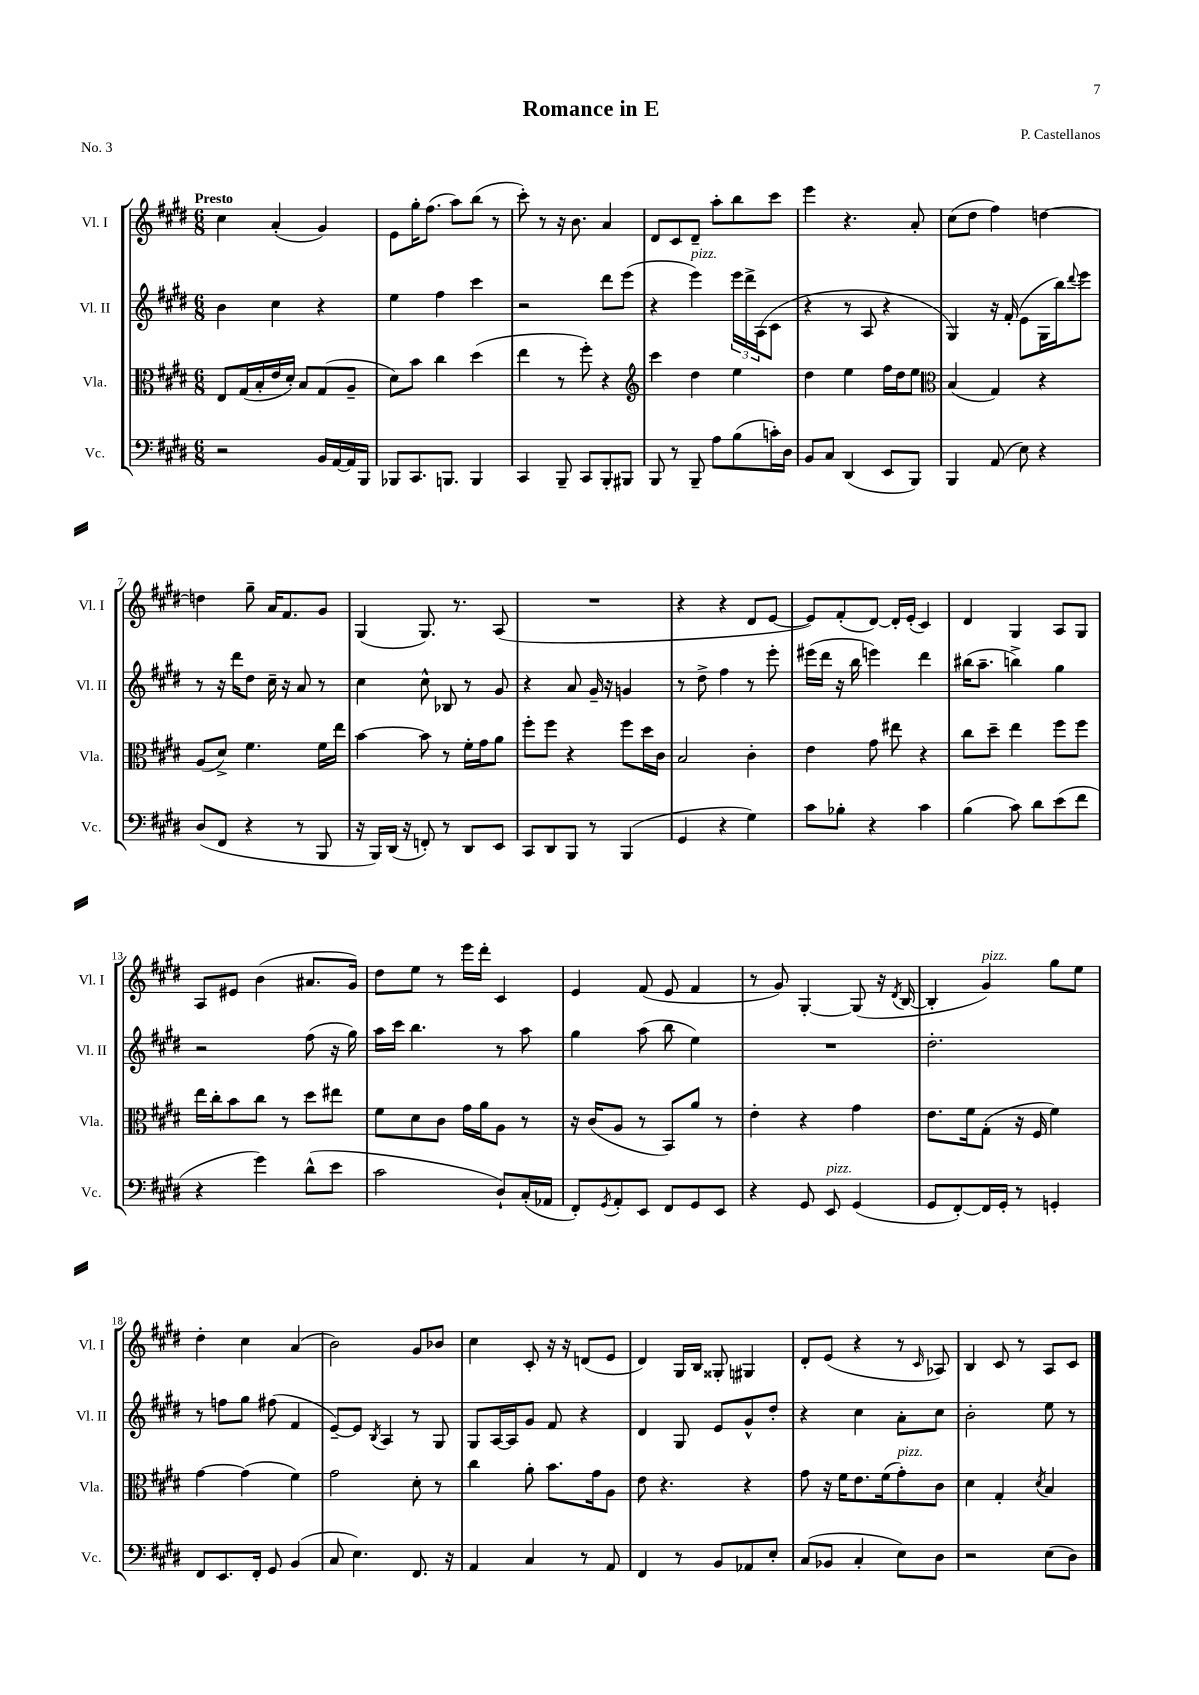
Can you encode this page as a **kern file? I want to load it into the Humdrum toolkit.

**kern	**kern	**kern	**kern
*staff4	*staff3	*staff2	*staff1
*clefF4	*clefC3	*clefG2	*clefG2
*k[f#c#g#d#]	*k[f#c#g#d#]	*k[f#c#g#d#]	*k[f#c#g#d#]
*M6/8	*M6/8	*M6/8	*M6/8
2r	8E/L	4b\	4cc#\
.	(16G#/L	.	.
.	16B'/	.	.
.	16e/	4cc#\	(4a'/
.	16d#'/JJ)	.	.
.	8B/L	.	.
16BB/LL	(8G#/	4r	4g#/)
[16AA/	.	.	.
16AA/]	8A~/J	.	.
16BBB/JJ	.	.	.
=	=	=	=
8BBB-/L	8d#\L)	4ee\	8e\L
8.CC#/	8b\J	.	16gg#'\K
.	.	.	(8.ff#\J
.	4cc#\	4ff#\	.
8.BBB/J	.	.	.
.	.	.	8aa\L)
4BBB/	(4dd#\	4ccc#\	(8bb\J
.	.	.	8r
=	=	=	=
4CC#/	4ee\	2r	8ccc#'\)
.	.	.	8r
8BBB~/	8r	.	16r
.	.	.	8.b\
8CC#/L	8ff#'\)	.	.
8BBB'/	4r	8ddd#\L	4a/
8BBB#/J	.	(8eee\J	.
=	=	=	=
*	*clefG2	*	*
8BBB/	4ccc#\	4r	8d#/L
8r	.	.	8c#/
8BBB~/	4dd#\	4eee\)	8d#~/J
8A\L	.	.	8aa'\L
(8B\	4ee\	24eee\LL	8bb\
.	.	24ddd#^\	.
.	.	(24A\J	.
16c'\L)	.	8c#\J	8ccc#\J
16D#\JJ	.	.	.
=	=	=	=
8BB/L	4dd#\	4r	4eee\
8C#/J	.	.	.
(4DD#/	4ee\	8r	4.r
.	.	8A/	.
8EE/L	16ff#\LL	4r	.
.	16dd#\J	.	.
8BBB/J)	8ee\J	.	8a'/
=	=	=	=
*	*clefC3	*	*
4BBB/	(4B/	4G#/)	(8cc#\L
.	.	.	8dd#\J
(8AA/	4G#/)	16r	4ff#\)
.	.	(16f#'/	.
8E\)	.	8e\L	.
4r	4r	16G#\L	[4dd\
.	.	16bb\J)	.
.	.	8qqddd#/	.
.	.	8eee\J	.
=	=	=	=
(8D#/L	(8A/L	8r	4dd\]
8FF#/J	8d#^/J)	16r	.
.	.	16ddd#\LK	.
4r	4.f#\	8dd#\J	8gg#~\
.	.	16cc#~\	16a/LK
.	.	16r	8.f#/
8r	.	8a/	.
8BBB/	16f#\LL	8r	8g#/J
.	16ee\JJ	.	.
=	=	=	=
16r	[4b\	4cc#\	(4G#/
16BBB/LL)	.	.	.
(16DD#/JJ	.	.	.
16r	.	.	.
8FF'/)	8b\]	8cc#^^\	8.G#/)
8r	8r	8B-/	.
.	.	.	8.r
8DD#/L	16f#'\LL	8r	.
.	16g#\J	.	.
8EE/J	8a\J	8g#/	(8A/
=	=	=	=
8CC#/L	8ff#'\L	4r	2.r
8DD#/	8ff#\J	.	.
8BBB/J	4r	8a/	.
8r	.	16g#~/	.
.	.	16r	.
(4BBB/	8ff#\L	4g/	.
.	16dd#\L	.	.
.	16c#\JJ	.	.
=	=	=	=
4GG#/	2B/	8r	4r
.	.	8dd#^\	.
4r	.	4ff#\	4r
4G#\)	4c#'\	8r	8d#/L
.	.	8eee'\	[8e/J
=	=	=	=
8c#\L	4e\	(16eee#\LL	8e/]L)
.	.	16ddd#\JJ	.
8B-'\J	.	16r	(8f#'/
.	.	16bb\	.
4r	8g#\	4eee\)	[8d#/J)
.	8ee#\	.	16d#'/]LL
.	.	.	(16e'/JJ
4c#\	4r	4ddd#\	4c#/)
=	=	=	=
(4B\	8cc#\L	(16bb#\LK	4d#/
.	.	8.aa~\J	.
.	8dd#~\J	.	.
8c#\)	4ee\	4bb^\)	4G#/
8d#\L	.	.	.
(8e\	8ff#\L	4gg#\	8A/L
8f#\J	8ff#\J	.	8G#/J
=	=	=	=
4r	16ee\LL	2r	8A/L
.	16cc#'\J	.	.
.	8b\	.	8e#/J
4g#\)	8cc#\J	.	(4b\
.	8r	.	.
(8d#^^\L	8dd#\L	(8ff#\	8.a#/L
8e\J	8ee#\J	16r	.
.	.	16gg#\)	16g#/Jk)
=	=	=	=
2c#\	8f#\L	16aa\LL	8dd#\L
.	.	16ccc#\JJ	.
.	8d#\	4.bb\	8ee\J
.	8c#\J	.	8r
.	16g#\LL	.	16eee\LL
.	16a\J	.	16ddd#'\JJ
8D#`/L)	8A\J	8r	4c#/
(16C#'/L	8r	8aa\	.
16AA-/JJ	.	.	.
=	=	=	=
8FF#'/L)	16r	4gg#\	4e/
.	(16c#/LK	.	.
8qGG#/	.	.	.
8AA'/	8A/J	.	.
8EE/J	8r	(8aa\	(8f#/
8FF#/L	8BB/L)	8bb\	8e/
8GG#/	8a/J	4ee\)	4f#/
8EE/J	8r	.	.
=	=	=	=
4r	4e'\	2.r	8r
.	.	.	8g#/)
8GG#/	4r	.	[4G#'/
8EE/	.	.	.
(4GG#/	4g#\	.	(8G#/]
.	.	.	16r
.	.	.	8qd#/
.	.	.	[16B/
=	=	=	=
8GG#/L	8.e\L	2.dd#'\	4B'/]
[8FF#'/)	.	.	.
.	16f#\k	.	.
16FF#/]L	(8G#'\J	.	4g#/)
16GG#'/JJ	.	.	.
8r	16r	.	.
.	16F#/	.	.
4GG'/	4f#\)	.	8gg#\L
.	.	.	8ee\J
=	=	=	=
8FF#/L	[4g#\	8r	4dd#'\
8.EE/	.	8ff\L	.
.	(4g#\]	8gg#\J	4cc#\
16FF#'/Jk	.	.	.
8GG#/	.	(8ff#\	.
(4BB/	4f#\)	4f#/	(4a/
=	=	=	=
8C#/	2g#\	[8e~/L)	2b\)
4.E\)	.	8e/]J	.
.	.	8qB/	.
.	.	4A/	.
8.FF#/	8d#'\	8r	8g#/L
.	8r	8G#/	8b-/J
16r	.	.	.
=	=	=	=
4AA/	4cc#\	8G#/L	4cc#\
.	.	[16A/L	.
.	.	16A/]J	.
4C#/	8a'\	8g#/J	8c#'/
.	8.b\L	8f#/	16r
.	.	.	16r
8r	.	4r	(8d/L
.	16g#\k	.	.
8AA/	8A\J	.	8e/J
=	=	=	=
4FF#/	8e\	4d#/	4d#/)
.	4.r	.	.
8r	.	8G#/	16G#/LL
.	.	.	16B/JJ
8BB/L	.	8e/L	8G##'/
8AA-/	4r	8g#^^/	4G#/
8E'/J	.	8dd#'/J	.
=	=	=	=
(8C#/L	8g#\	4r	8d#'/L
8BB-/J	16r	.	(8e/J
.	16f#\LK	.	.
4C#'/	8.e\	4cc#\	4r
.	(16f#\k	.	.
8E\L)	8g#'\)	8a'\L	8r
.	.	.	16qqc#/
8D#\J	8c#\J	8cc#\J	8A-/)
=	=	=	=
2r	4d#\	2b'\	4B/
.	4G#'/	.	8c#/
.	.	.	8r
.	8qd#/	.	.
(8E\L	4B/	8ee\	8A/L
8D#\J)	.	8r	8c#/J
==	==	==	==
*-	*-	*-	*-
